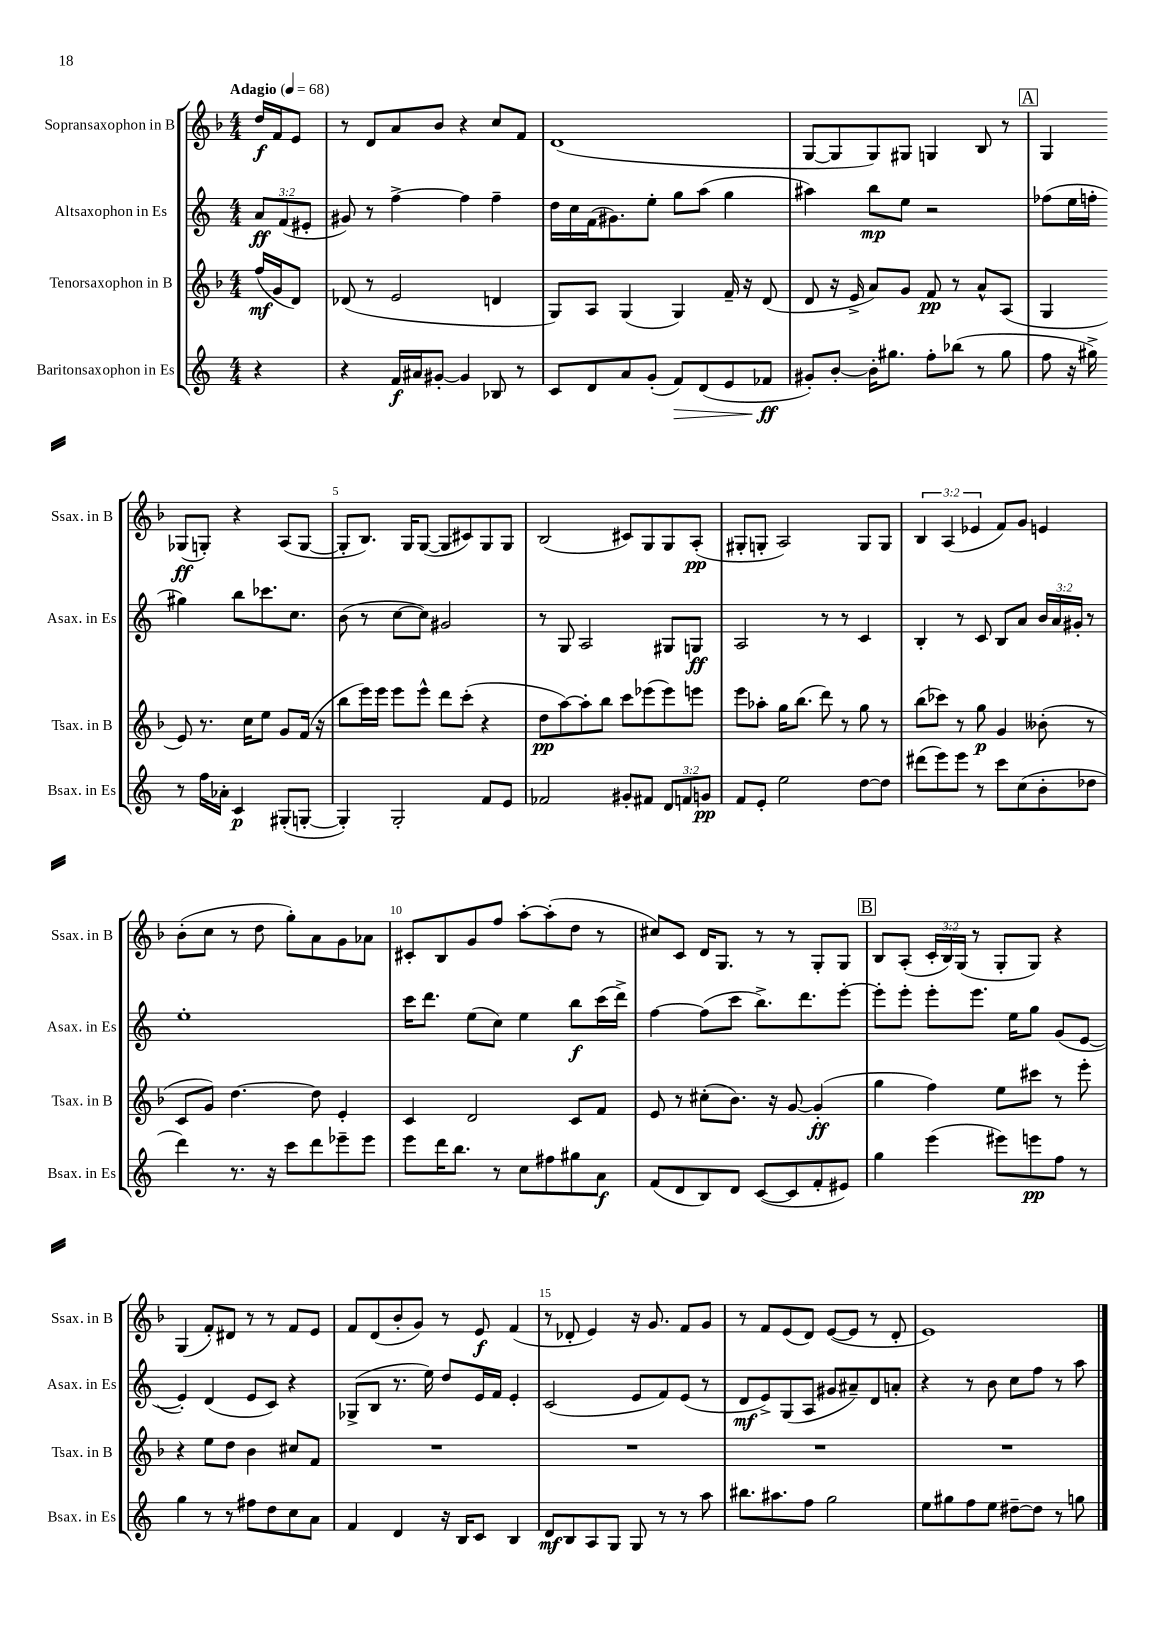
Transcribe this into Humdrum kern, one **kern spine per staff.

**kern	**dynam	**kern	**dynam	**kern	**dynam	**kern	**dynam
*part4	*part4	*part3	*part3	*part2	*part2	*part1	*part1
*staff4	*staff4	*staff3	*staff3	*staff2	*staff2	*staff1	*staff1
*I"Baritonsaxophon in Es	*	*I"Tenorsaxophon in B	*	*I"Altsaxophon in Es	*	*I"Sopransaxophon in B	*
*I'Bsax. in Es	*	*I'Tsax. in B	*	*I'Asax. in Es	*	*I'Ssax. in B	*
*clefG2	*	*clefG2	*	*clefG2	*	*clefG2	*
*k[]	*	*k[b-]	*	*k[]	*	*k[b-]	*
*M4/4	*	*M4/4	*	*M4/4	*	*M4/4	*
*MM68	*	*MM68	*	*MM68	*	*MM68	*
=	=	=	=	=	=	=	=
!	!	!	!	!	!	!LO:TX:a:B:t=Adagio	!
4r	.	(16ff/LL	mf	12a/L	ff	16dd/LL	f
.	.	16g/J	.	.	.	16f/J	.
.	.	.	.	(12f/	.	.	.
.	.	8d/J)	.	.	.	8e/J	.
.	.	.	.	12e#X'/J	.	.	.
=1	=1	=1	=1	=1	=1	=1	=1
4r	.	(8d-X/	.	8g#X/)	.	8r	.
.	.	8r	.	8r	.	8d/L	.
16f/LL	f	2e/	.	[4ff^\	.	8a/	.
16a#X/J	.	.	.	.	.	.	.
[8g#X'/J	.	.	.	.	.	8b-/J	.
4g#/]	.	.	.	4ff\]	.	4r	.
8B-X/	.	4dn/	.	4ff~\	.	8cc/L	.
8r	.	.	.	.	.	8f/J	.
=2	=2	=2	=2	=2	=2	=2	=2
8c/L	.	8G/L)	.	16dd\LL	.	(1d	.
.	.	.	.	16cc\	.	.	.
8d/	.	8A/J	.	(16f\J	.	.	.
.	.	.	.	8.g#X\)	.	.	.
8a/	.	(4G/	.	.	.	.	.
(8g'/J	.	.	.	8ee'\J	.	.	.
!	!LO:HP:b	!	!	!	!	!	!
8f/L)	>	4G/)	.	8gg\L	.	.	.
(8d/	.	.	.	(8aa\J	.	.	.
8e/	.	16f~/	.	4gg\	.	.	.
.	.	16r	.	.	.	.	.
8f-X/J	ff	(8d/	.	.	.	.	.
.	]	.	.	.	.	.	.
=3	=3	=3	=3	=3	=3	=3	=3
8g#X'/L)	.	8d/	.	4aa#X\)	.	[8G/L	.
[8b'/J	.	16r	.	.	.	8G/]	.
.	.	16e^/	.	.	.	.	.
16b'\KL]	.	8a/L)	.	8bb\L	mp	8G/)	.
8.gg#X\J	.	.	.	.	.	.	.
.	.	8g/J	.	8ee\J	.	8G#X/J	.
8ff'\L	.	8f/	pp	2r	.	4Gn/	.
(8bb-X\J	.	8r	.	.	.	.	.
8r	.	8a^^/L	.	.	.	8B-/	.
8gg#\	.	(8A/J	.	.	.	8r	.
!!LO:REH:place=s1:t=A
=4	=4	=4	=4	=4	=4	=4	=4
8ff\	.	4G/	.	(8ff-X\L	.	4G/	.
16r	.	.	.	16ee\L	.	.	.
16gg#X^\)	.	.	.	16ffn'\JJ	.	.	.
8r	.	8e/)	.	4gg#X\)	.	(8G-X/L	ff
16ff\LL	.	8.r	.	.	.	8Gn'/J)	.
16a-X'\JJ	.	.	.	.	.	.	.
4c/	p	.	.	8bb\L	.	4r	.
.	.	16cc\KL	.	.	.	.	.
.	.	8ee\J	.	8.ccc-X\	.	.	.
(8G#X'/L	.	8g/L	.	.	.	(8A/L	.
.	.	.	.	8.cc\J	.	.	.
[8Gn'/J	.	(16f/Jk	.	.	.	[8G/J	.
.	.	16r	.	.	.	.	.
!!LO:LB:g=z
=5	=5	=5	=5	=5	=5	=5	=5
4G'/])	.	8bb-\L	.	(8b\	.	8G'/L]	.
.	.	16eee\L)	.	8r	.	8.B-/J)	.
.	.	16eee\JJ	.	.	.	.	.
2G'/	.	8eee\L	.	[8cc\L	.	.	.
.	.	.	.	.	.	16G/KL	.
.	.	8eee^^\J	.	8cc\J])	.	([8G/J	.
.	.	8ddd\L	.	2g#X/	.	8G/L]	.
.	.	(8ccc'\J	.	.	.	8c#X/)	.
8f/L	.	4r	.	.	.	8G/	.
8e/J	.	.	.	.	.	8G/J	.
=6	=6	=6	=6	=6	=6	=6	=6
2f-X/	.	8dd\L	pp	8r	.	(2B-/	.
.	.	[8aa\)	.	8G/	.	.	.
.	.	8aa'\]	.	2A/	.	.	.
.	.	8bb-\J	.	.	.	.	.
8g#X'/L	.	8ccc\L	.	.	.	8c#X/L)	.
8f#X/J	.	(8eee-X\	.	.	.	8G/	.
12d/L	.	8eee-\)	.	8G#X/L	.	8G/	.
12fn/	.	.	.	.	.	.	.
.	.	8eeen\J	.	8Gn/J	ff	(8A'/J	pp
12gn/J	pp	.	.	.	.	.	.
=7	=7	=7	=7	=7	=7	=7	=7
8f/L	.	8eee\L	.	2A/	.	8G#X'/L	.
8e'/J	.	8aa-X'\J	.	.	.	8Gn'/J	.
2ee\	.	16gg\KL	.	.	.	2A/)	.
.	.	(8.bb-\J	.	.	.	.	.
.	.	8ddd\)	.	8r	.	.	.
.	.	8r	.	8r	.	.	.
[8dd\L	.	8gg\	.	4c/	.	8G/L	.
8dd\J]	.	8r	.	.	.	8G/J	.
=8	=8	=8	=8	=8	=8	=8	=8
(8ddd#X\L	.	(8bb-\L	.	4B'/	.	6B-/	.
8eee\)	.	8ccc-X\J)	.	.	.	.	.
.	.	.	.	.	.	(6A/	.
8eee\J	.	8r	.	8r	.	.	.
.	.	.	.	.	.	6e-X/	.
8r	.	8gg\	p	8c/	.	.	.
8ccc\L	.	4g/	.	8B/L	.	8f/L)	.
(8cc\	.	.	.	8a/J	.	8g/J	.
8b'\	.	(8b--X'\	.	24b/LL	.	4en/	.
.	.	.	.	24a/	.	.	.
.	.	.	.	24g#X'/JJ	.	.	.
8dd-X\J	.	8r	.	8r	.	.	.
!!LO:LB:g=z
=9	=9	=9	=9	=9	=9	=9	=9
4ddd\)	.	8c/L	.	1ee'	.	(8b-'\L	.
.	.	8g/J)	.	.	.	8cc\J	.
8.r	.	[4.dd\	.	.	.	8r	.
.	.	.	.	.	.	8dd\	.
16r	.	.	.	.	.	.	.
8ccc\L	.	.	.	.	.	8gg'\L)	.
8ddd\	.	8dd\]	.	.	.	8a\	.
8eee-X~\	.	4e'/	.	.	.	8g\	.
8eee-\J	.	.	.	.	.	8a-X\J	.
=10	=10	=10	=10	=10	=10	=10	=10
8eee\L	.	4c/	.	16ccc\KL	.	8c#X'/L	.
.	.	.	.	8.ddd\J	.	.	.
16ddd\K	.	.	.	.	.	8B-/	.
8.bb\J	.	.	.	.	.	.	.
.	.	2d/	.	(8ee\L	.	8g/	.
8r	.	.	.	8cc\J)	.	8ff/J	.
8cc\L	.	.	.	4ee\	.	[8aa'\L	.
8ff#X\	.	.	.	.	.	(8aa'\]	.
8gg#X\	.	8c/L	.	8bb\L	f	8dd\J	.
8a\J	f	8f/J	.	(16ccc\L	.	8r	.
.	.	.	.	16ddd^\JJ)	.	.	.
=11	=11	=11	=11	=11	=11	=11	=11
(8f/L	.	8e/	.	[4ff\	.	8cc#X/L)	.
8d/	.	8r	.	.	.	8c/J	.
8B/)	.	(8cc#X'\L	.	(8ff\L]	.	16d/KL	.
.	.	.	.	.	.	8.G/J	.
8d/J	.	8.b-\J)	.	8ccc\J	.	.	.
([8c/L	.	.	.	8.bb^\L)	.	8r	.
.	.	16r	.	.	.	.	.
8c/]	.	[8g/	.	.	.	8r	.
.	.	.	.	8.ddd\	.	.	.
8f'/	.	(4g'/]	ff	.	.	8G'/L	.
8e#X/J)	.	.	.	[8eee'\J	.	8G/J	.
!!LO:REH:place=s1:t=B
=12	=12	=12	=12	=12	=12	=12	=12
4gg\	.	4gg\	.	8eee'\L]	.	8B-/L	.
.	.	.	.	8eee'\J	.	(8A'/J	.
(4eee\	.	4ff\)	.	8eee'\L	.	24c'/LL	.
.	.	.	.	.	.	24B-/)	.
.	.	.	.	.	.	(24G/JJ	.
.	.	.	.	8.eee\J	.	8r	.
8eee#X\L)	.	8ee\L	.	.	.	8G'/L	.
.	.	.	.	16ee\KL	.	.	.
8eeen\	pp	8ccc#X\J	.	8gg\J	.	8G/J)	.
8ff\J	.	8r	.	(8g/L	.	4r	.
8r	.	8eee'\	.	[8e/J	.	.	.
!!LO:LB:g=z
=13	=13	=13	=13	=13	=13	=13	=13
4gg\	.	4r	.	4e'/])	.	(4G/	.
8r	.	8ee\L	.	(4d/	.	8f'/L)	.
8r	.	8dd\J	.	.	.	8d#X/J	.
8ff#X\L	.	4b-\	.	8e/L	.	8r	.
8dd\	.	.	.	8c/J)	.	8r	.
8cc\	.	8cc#X/L	.	4r	.	8f/L	.
8a\J	.	8f/J	.	.	.	8e/J	.
=14	=14	=14	=14	=14	=14	=14	=14
4f/	.	1r	.	(8G-X^/L	.	8f/L	.
.	.	.	.	8B/J	.	(8d/	.
4d/	.	.	.	8.r	.	8b-'/	.
.	.	.	.	.	.	8g/J)	.
.	.	.	.	16ee\)	.	.	.
16r	.	.	.	8dd/L	.	8r	.
16B/KL	.	.	.	.	.	.	.
8c/J	.	.	.	16e/L	.	8e/	f
.	.	.	.	16f/JJ	.	.	.
4B/	.	.	.	4e'/	.	(4f/	.
=15	=15	=15	=15	=15	=15	=15	=15
8d/L	mf	1r	.	(2c/	.	8r	.
8B/	.	.	.	.	.	8d-X'/	.
8A/	.	.	.	.	.	4e/)	.
8G/J	.	.	.	.	.	.	.
8G/	.	.	.	8e/L	.	16r	.
.	.	.	.	.	.	8.g/	.
8r	.	.	.	8f/)	.	.	.
8r	.	.	.	(8e/J	.	8f/L	.
8aa\	.	.	.	8r	.	8g/J	.
=16	=16	=16	=16	=16	=16	=16	=16
8.bb#X\L	.	1r	.	8d/L	mf	8r	.
.	.	.	.	8e^/)	.	8f/L	.
8.aa#X\	.	.	.	.	.	.	.
.	.	.	.	(8G/	.	(8e/	.
8ff\J	.	.	.	8A/J	.	8d/J)	.
2gg\	.	.	.	8g#X/L	.	([8e/L	.
.	.	.	.	8a#X~/)	.	8e/J]	.
.	.	.	.	8d/	.	8r	.
.	.	.	.	8an'/J	.	8d'/	.
=17	=17	=17	=17	=17	=17	=17	=17
8ee\L	.	1r	.	4r	.	1e)	.
8gg#X\	.	.	.	.	.	.	.
8ff\	.	.	.	8r	.	.	.
8ee\J	.	.	.	8b\	.	.	.
[8dd#X~\L	.	.	.	8cc\L	.	.	.
8dd#\J]	.	.	.	8ff\J	.	.	.
8r	.	.	.	8r	.	.	.
8ggn\	.	.	.	8aa\	.	.	.
==	==	==	==	==	==	==	==
*-	*-	*-	*-	*-	*-	*-	*-
